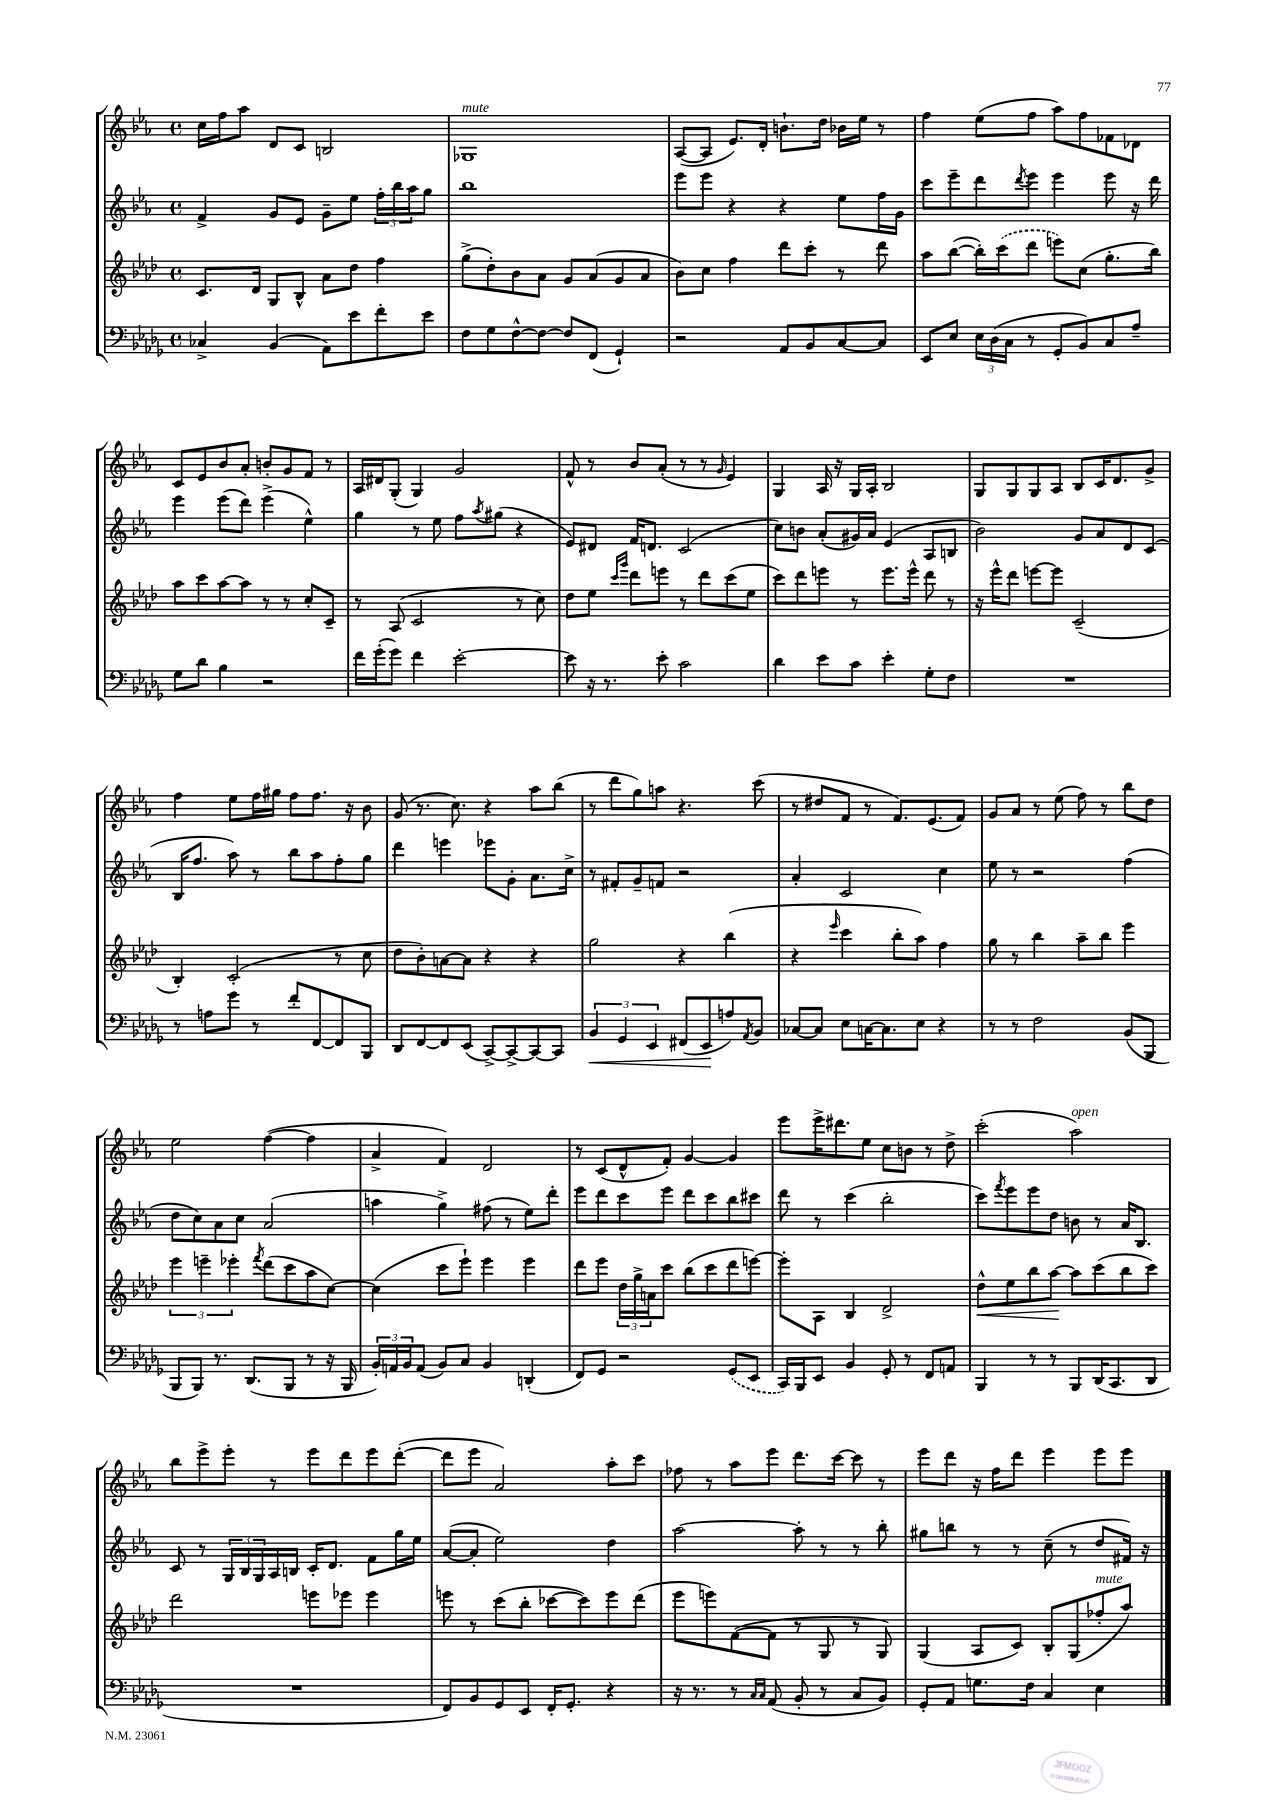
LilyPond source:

<<
\new StaffGroup <<
\new Staff = "s0" {
    \clef treble \key ees \major \defaultTimeSignature \time 4/4
    c''16 f''16 aes''8 d'8 c'8 b2 |
    ges1^\markup { \italic "mute" } |
    aes8~( aes8 ees'8.) d'16-. b'8.-! d''16 bes'16 ees''16 r8 |
    f''4 ees''8( f''8 aes''8) f''8 fes'8 des'8 |
    c'8 ees'8 bes'8 aes'8-. b'8-. g'8 f'8 r8 |
    aes16 dis'16 g8-.( g4) g'2 |
    f'8-^ r8 bes'8 aes'8-.( r8 r8 \grace { g'16 } ees'4) |
    g4 aes16 r16 g16 aes16-. bes2 |
    g8 g8 g8 aes8 bes8 c'16 d'8. g'8-> |
    f''4 ees''8 f''16 gis''16 f''8 f''8. r16 bes'8 |
    g'8( r8. c''8.) r4 aes''8 bes''8( |
    r8 d'''8 g''8) a''8 r4. c'''8( |
    r8 dis''8 f'8 r8 f'8.) ees'8.( f'8) |
    g'8 aes'8 r8 ees''8( f''8) r8 bes''8 d''8 |
    ees''2 f''4~( f''4 |
    aes'4-> f'4) d'2 |
    r8 c'8( d'8-^ f'8-.) g'4~ g'4 |
    ees'''8 ees'''16-> dis'''8. ees''8 c''8 b'8 r8 d''8-> |
    c'''2-.( aes''2^\markup { \italic "open" }) |
    bes''8 ees'''8-> ees'''8-. r8 ees'''8 d'''8 ees'''8 d'''8~-.( |
    d'''8 ees'''8 aes'2) aes''8-. c'''8 |
    fes''8 r8 aes''8 ees'''8 d'''8. c'''16~ c'''8 r8 |
    ees'''8 d'''8 r16 f''16 d'''8 ees'''4 ees'''8 ees'''8 \bar "|." |
}
\new Staff = "s1" {
    \clef treble \key ees \major \defaultTimeSignature \time 4/4
    f'4-> g'8 ees'8 g'8-- ees''8 \tuplet 3/2 { f''16-. bes''16 aes''16 } g''8 |
    bes''1 |
    ees'''8 ees'''8 r4 r4 ees''8 f''16 g'16 |
    c'''8 ees'''8-- d'''8 \acciaccatura { d'''8 } ees'''8 ees'''4 ees'''8 r16 d'''16 |
    ees'''4 ees'''8( d'''8) ees'''4->( ees''4-^) |
    g''4 r8 ees''8 f''8 \acciaccatura { aes''8 } gis''8( r4 |
    ees'8) dis'8 f'16 d'8. c'2( |
    c''8) b'8 aes'8-.( gis'16) aes'16 ees'4( aes8 b8 |
    bes'2) g'8 aes'8 d'8 c'8( |
    bes16 f''8. aes''8) r8 bes''8 aes''8 f''8-. g''8 |
    d'''4 e'''4 ees'''8 g'8-. aes'8. c''16-> |
    r8 fis'8-. g'8-- f'8 r2 |
    aes'4-. c'2 c''4 |
    ees''8 r8 r2 f''4( |
    d''8 c''8) aes'8 c''8 aes'2( |
    a''4 g''4->) fis''8( r8 ees''8) d'''8-. |
    ees'''8 d'''8 c'''8 ees'''8 d'''8 c'''8 bes''8 cis'''8 |
    d'''8 r8 c'''4( bes''2-. |
    c'''8) \acciaccatura { f'''8 } ees'''8 ees'''8 d''8 b'8 r8 aes'16 bes8. |
    c'8 r8 \tuplet 3/2 { g16 bes16 g16 } aes16 b16 c'16-. d'8. f'8 g''16 ees''16 |
    aes'8~( aes'8-. ees''2) d''4 |
    aes''2~ aes''8-. r8 r8 bes''8-. |
    gis''8 b''8 r8 r8 c''8--( r8 d''8 fis'16) r16 \bar "|." |
}
\new Staff = "s2" {
    \clef treble \key aes \major \defaultTimeSignature \time 4/4
    c'8. des'16 g8 bes8-^ aes'8 des''8 f''4 |
    g''8->( des''8-.) bes'8 aes'8 g'8 aes'8( g'8 aes'8 |
    bes'8) c''8 f''4 des'''8 c'''8-. r8 des'''8 |
    aes''8 bes''8~( bes''16-.) \once \slurDashed c'''16( des'''8 e'''8) c''8( g''8.-. bes''16) |
    aes''8 c'''8 aes''8~ aes''8 r8 r8 c''8-. c'8-- |
    r8 aes8( c'2 r8 c''8) |
    des''8 ees''8 \grace { c'''16 g'''16 } des'''8 e'''8 r8 des'''8 c'''8( ees''8 |
    c'''8) des'''8 e'''8 r8 e'''8. e'''16-^ des'''8 r8 |
    r16 ees'''16-^ des'''8 e'''8~ e'''8 c'2--( |
    bes4-.) c'2-.( r8 c''8 |
    des''8 bes'8-.) a'8~ a'8 r4 r4 |
    g''2 r4 bes''4( |
    r4 \grace { ees'''16 } c'''4 bes''8-. aes''8) f''4 |
    g''8 r8 bes''4 aes''8-- bes''8 ees'''4 |
    \tuplet 3/2 { ees'''4 e'''4-- ees'''4-. } \acciaccatura { f'''8 } des'''8( c'''8 aes''8 c''8~) |
    c''4( c'''8 ees'''8-!) ees'''4 ees'''4 |
    des'''8 ees'''8 \tuplet 3/2 { des''16 g''16-> a'16 } c'''8 bes''8( c'''8 des'''8 e'''8~) |
    e'''8-. aes8 bes4 des'2-> |
    des''8-^\< ees''8 bes''8 aes''8~\! aes''8 c'''8( bes''8 c'''8) |
    des'''2 e'''8 ees'''8 ees'''4 |
    e'''8 r8 c'''8( bes''8-. ces'''8~ ces'''8) e'''8 des'''8( |
    ees'''8 e'''8) f'8~( f'8 r8 g8 r8 g8) |
    g4( aes8 c'8) bes8-. g8( fes''8-.^\markup { \italic "mute" } aes''8) \bar "|." |
}
\new Staff = "s3" {
    \clef bass \key des \major \defaultTimeSignature \time 4/4
    ces4-> bes,4( aes,8) ees'8 f'8-. ees'8 |
    f8 ges8 f8~-^ f8~ f8 f,8( ges,4-!) |
    r2 aes,8 bes,8 c8~ c8 |
    ees,8 ees8 \tuplet 3/2 { ees16 des16( c16 } r8 ges,8-. bes,8) c8 aes8-- |
    ges8 des'8 bes4 r2 |
    f'16 ges'16-.( ges'8) f'4 ees'2~-. |
    ees'8 r16 r8. ees'8-. c'2 |
    des'4 ees'8 c'8 ees'4-. ges8-. f8 |
    R1 |
    r8 a8 ges'8 r8 f'8-. f,8~ f,8 bes,,8 |
    des,8 f,8~ f,8 ees,8( c,8~->) c,8~-> c,8~ c,8 |
    \tuplet 3/2 { bes,4\< ges,4 ees,4 } fis,8( ees,8\! a8) \acciaccatura { aes,8 } bes,8 |
    ces8~ ces8 ees8 c16~ c8. ees8 r4 |
    r8 r8 f2 bes,8( bes,,8 |
    bes,,8 bes,,8) r8. des,8.( bes,,8 r8 r16 bes,,16 |
    \tuplet 3/2 { bes,16-.) a,16 bes,16 } a,8( bes,8) c8 bes,4 d,4-.( |
    f,8) ges,8 r2 \once \slurDashed ges,8( ees,8 |
    c,16) bes,,16 ees,8 bes,4 ges,8-. r8 f,8 a,8 |
    bes,,4 r8 r8 bes,,8 des,16( c,8. des,8 |
    R1 |
    f,8) bes,8 ges,8 ees,8 f,16-. ges,8.-. r4 |
    r16 r8. r8 \grace { c16 c16 } aes,8( bes,8-. r8 c8 bes,8) |
    ges,8-. aes,8 g8. f16 c4 ees4 \bar "|." |
}
>>
>>
\layout { \context { \Score \remove "Bar_number_engraver" } }
